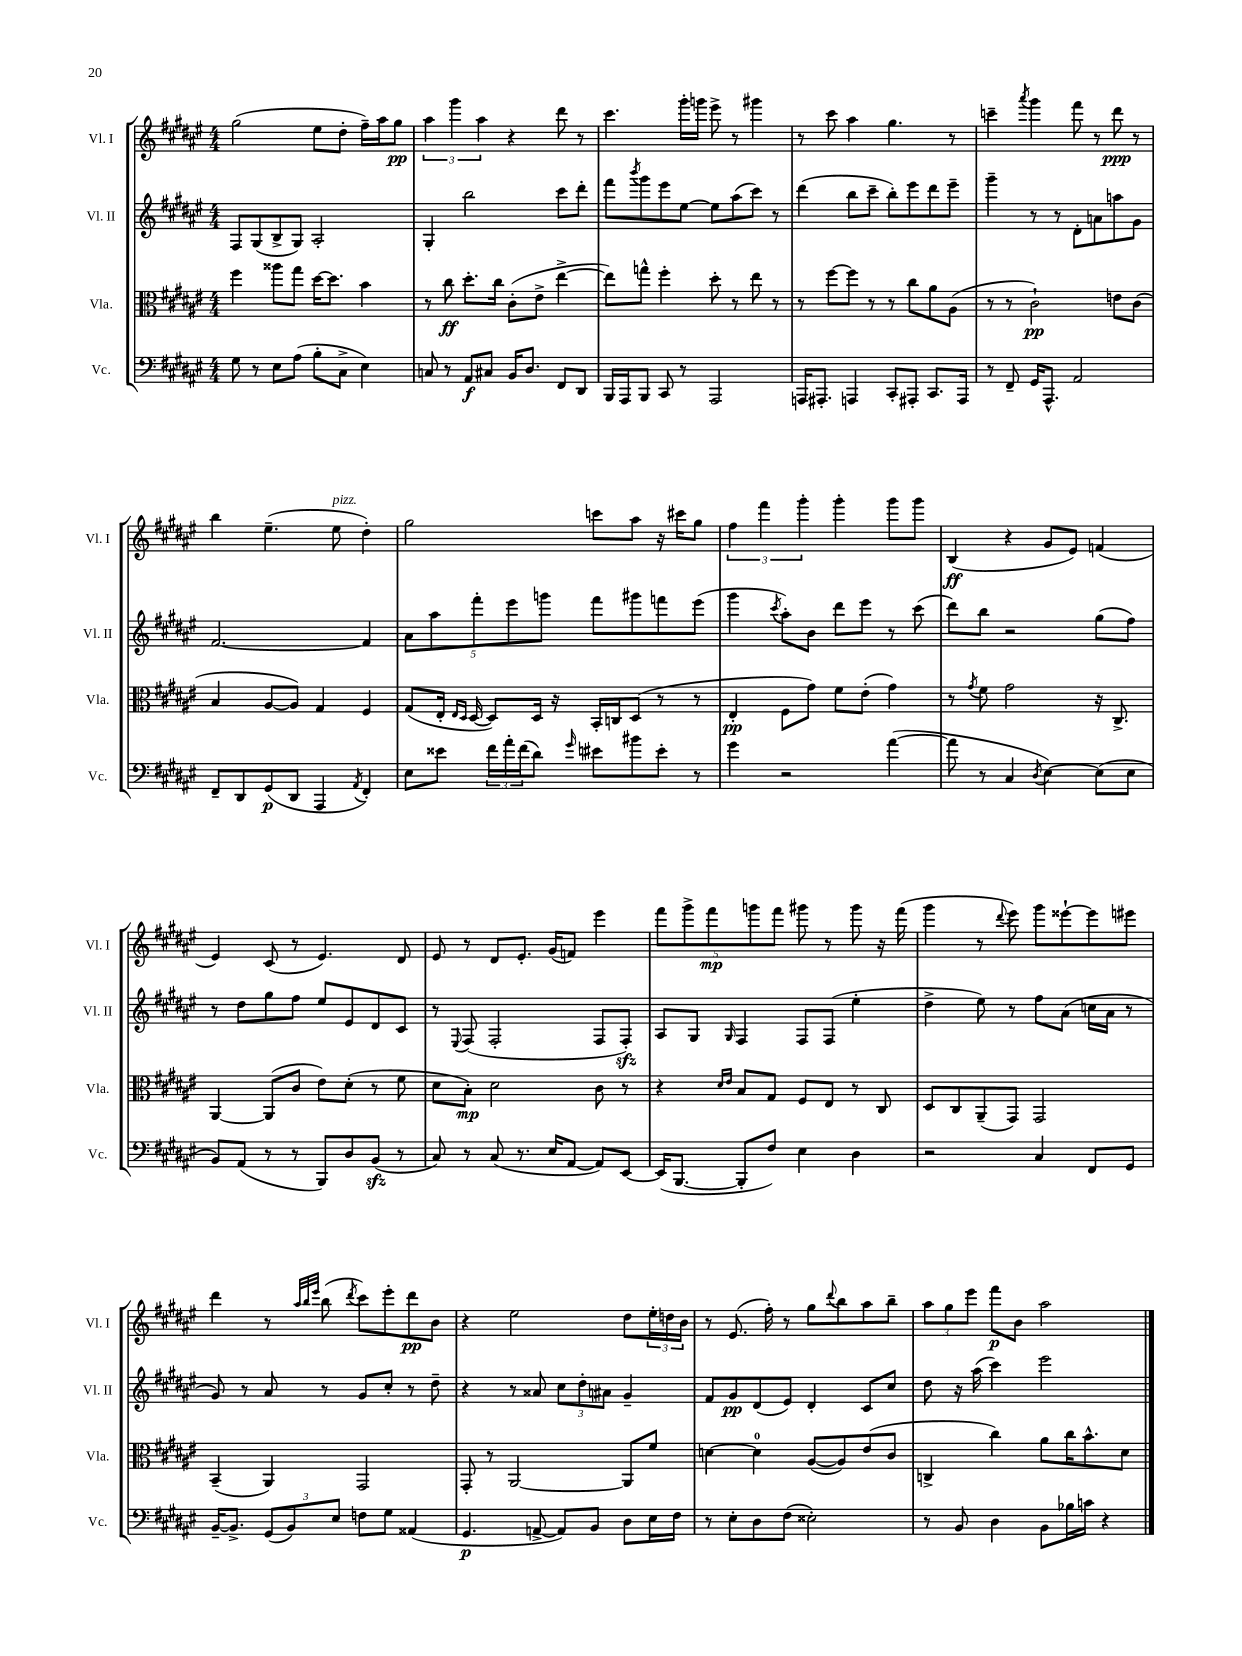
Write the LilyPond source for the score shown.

<<
\new StaffGroup <<
\new Staff = "s0" \with { instrumentName = "Vl. I" shortInstrumentName = "Vl. I" } {
    \clef treble \key fis \major \numericTimeSignature \time 4/4
    gis''2( eis''8 dis''8-. fis''16--) ais''16 gis''8\pp |
    \tuplet 3/2 { ais''4 gis'''4 ais''4 } r4 dis'''8 r8 |
    cis'''4. gis'''16-. g'''16 eis'''8-> r8 gis'''4 |
    r8 cis'''8 ais''4 gis''4. r8 |
    c'''4-- \acciaccatura { ais'''8 } gis'''4 fis'''8 r8 dis'''8\ppp r8 |
    b''4 eis''4.--( eis''8^\markup { \italic "pizz." } dis''4-.) |
    gis''2 c'''8 ais''8 r16 cis'''16 gis''8 |
    \tuplet 3/2 { fis''4 fis'''4 gis'''4-. } gis'''4-. gis'''8 gis'''8 |
    b4\ff( r4 gis'8 eis'8) f'4( |
    eis'4) cis'8( r8 eis'4.) dis'8 |
    eis'8 r8 dis'8 eis'8.-. gis'16( f'8) eis'''4 |
    \tuplet 5/4 { fis'''8 gis'''8-> fis'''8\mp g'''8 fis'''8 } gis'''8 r8 gis'''8 r16 fis'''16( |
    gis'''4 r8 \appoggiatura { dis'''8 } eis'''8) gis'''8 eisis'''8~-! eisis'''8 eis'''8 |
    dis'''4 r8 \grace { ais''32 b''32 eis'''32 } b''8( \acciaccatura { dis'''8 } cis'''8) eis'''8-. dis'''8\pp b'8 |
    r4 eis''2 dis''8 \tuplet 3/2 { eis''16-. d''16 b'16 } |
    r8 eis'8.( fis''16-.) r8 gis''8 \appoggiatura { dis'''8 } b''8 ais''8 b''8-- |
    \tuplet 3/2 { ais''8 gis''8 eis'''8 } fis'''8\p b'8 ais''2 \bar "|." |
}
\new Staff = "s1" \with { instrumentName = "Vl. II" shortInstrumentName = "Vl. II" } {
    \clef treble \key fis \major \numericTimeSignature \time 4/4
    fis8 gis8( b8-> gis8) ais2-. |
    gis4-. b''2 cis'''8 dis'''8-. |
    fis'''8 \acciaccatura { b'''8 } gis'''8 eis'''8 eis''8~ eis''8 ais''8( cis'''8) r8 |
    dis'''4( b''8 cis'''8-- b''8-.) eis'''8 dis'''8 eis'''8-- |
    gis'''4-- r8 r8 dis'8-. a'8 a''8 gis'8 |
    fis'2.~ fis'4 |
    \tuplet 5/4 { ais'8 ais''8 fis'''8-. eis'''8 g'''8 } fis'''8 gis'''8 f'''8 eis'''8( |
    gis'''4 \acciaccatura { cis'''8 } ais''8-.) b'8 dis'''8 eis'''8 r8 cis'''8( |
    dis'''8) b''8 r2 gis''8( fis''8) |
    r8 dis''8 gis''8 fis''8 eis''8 eis'8 dis'8 cis'8 |
    r8 \appoggiatura { eis8 } fis8( fis2-. fis8 fis8-.\sfz) |
    ais8 gis8 \grace { gis16 } fis4 fis8 fis8( eis''4-. |
    dis''4-> eis''8) r8 fis''8 ais'8( c''16 ais'16 r8 |
    gis'8) r8 ais'8 r8 gis'8 cis''8-. r8 dis''8-- |
    r4 r8 aisis'8 \tuplet 3/2 { cis''8 dis''8-. ais'8 } gis'4-- |
    fis'8 gis'8\pp dis'8( eis'8) dis'4-. cis'8 cis''8 |
    dis''8 r16 ais''16( cis'''4) eis'''2 \bar "|." |
}
\new Staff = "s2" \with { instrumentName = "Vla." shortInstrumentName = "Vla." } {
    \clef alto \key fis \major \numericTimeSignature \time 4/4
    fis''4 aisis''8 gis''8 dis''16~ dis''8. b'4 |
    r8 cis''8\ff dis''8.-. cis''16 cis'8-.( eis'8-> eis''4~-> |
    eis''8) g''8-^ fis''4-. dis''8-. r8 eis''8 r8 |
    r8 fis''8~ fis''8 r8 r8 cis''8 ais'8 ais8( |
    r8 r8 cis'2-!\pp) e'8 cis'8( |
    b4 ais8~ ais8) gis4 fis4 |
    gis8( eis16-. \grace { eis16 dis16 } dis16~ dis8) dis16 r16 b,16-. c16 dis8( r8 r8 |
    eis4-.\pp fis8 gis'8) fis'8 eis'8-.( gis'4) |
    r8 \acciaccatura { gis'8 } fis'8 gis'2 r16 cis8.-> |
    ais,4~ ais,8( cis'8 eis'8) dis'8-.( r8 fis'8 |
    dis'8 b8-.\mp) dis'2 cis'8 r8 |
    r4 \grace { dis'16 eis'16 } b8 gis8 fis8 eis8 r8 cis8 |
    dis8 cis8 ais,8--( gis,8) gis,2 |
    b,4--( ais,4) gis,2 |
    gis,8-. r8 ais,2~ ais,8 fis'8 |
    d'4~ d'4-0 ais8~( ais8) eis'8( cis'8 |
    c4-> cis''4) ais'8 cis''16 b'8.-^ dis'8 \bar "|." |
}
\new Staff = "s3" \with { instrumentName = "Vc." shortInstrumentName = "Vc." } {
    \clef bass \key fis \major \numericTimeSignature \time 4/4
    gis8 r8 eis8 ais8( b8-. cis8-> eis4) |
    c8 r8 ais,8\f cis8 b,16 dis8. fis,8 dis,8 |
    b,,16 ais,,16 b,,8 cis,8 r8 ais,,2 |
    a,,16 ais,,8.-. a,,4 cis,8-. ais,,8-. cis,8. ais,,16 |
    r8 fis,8-- gis,16 ais,,8.-^ ais,2 |
    fis,8-- dis,8 gis,8\p( dis,8 ais,,4 \acciaccatura { ais,8 } fis,4-.) |
    eis8 eisis'8 \tuplet 3/2 { fis'16 ais'16-. fis'16( } dis'8) \grace { gis'16 } eis'8 bis'8 eis'8-. r8 |
    gis'4 r2 ais'4~( |
    ais'8 r8 cis4 \acciaccatura { dis8 } eis4~) eis8( eis8 |
    b,8) ais,8( r8 r8 b,,8) dis8 b,8\sfz( r8 |
    cis8) r8 cis8( r8. eis16 ais,8~ ais,8) eis,8~ |
    eis,16( b,,8.~ b,,8-. fis8) eis4 dis4 |
    r2 cis4 fis,8 gis,8 |
    b,16~-- b,8.-> \tuplet 3/2 { gis,8( b,8) eis8 } f8 gis8 aisis,4( |
    gis,4.\p a,8~-> a,8) b,8 dis8 eis16 fis16 |
    r8 eis8-. dis8 fis8( eisis2-.) |
    r8 b,8 dis4 b,8 bes16 c'16 r4 \bar "|." |
}
>>
>>
\layout { \context { \Score \remove "Bar_number_engraver" } }
